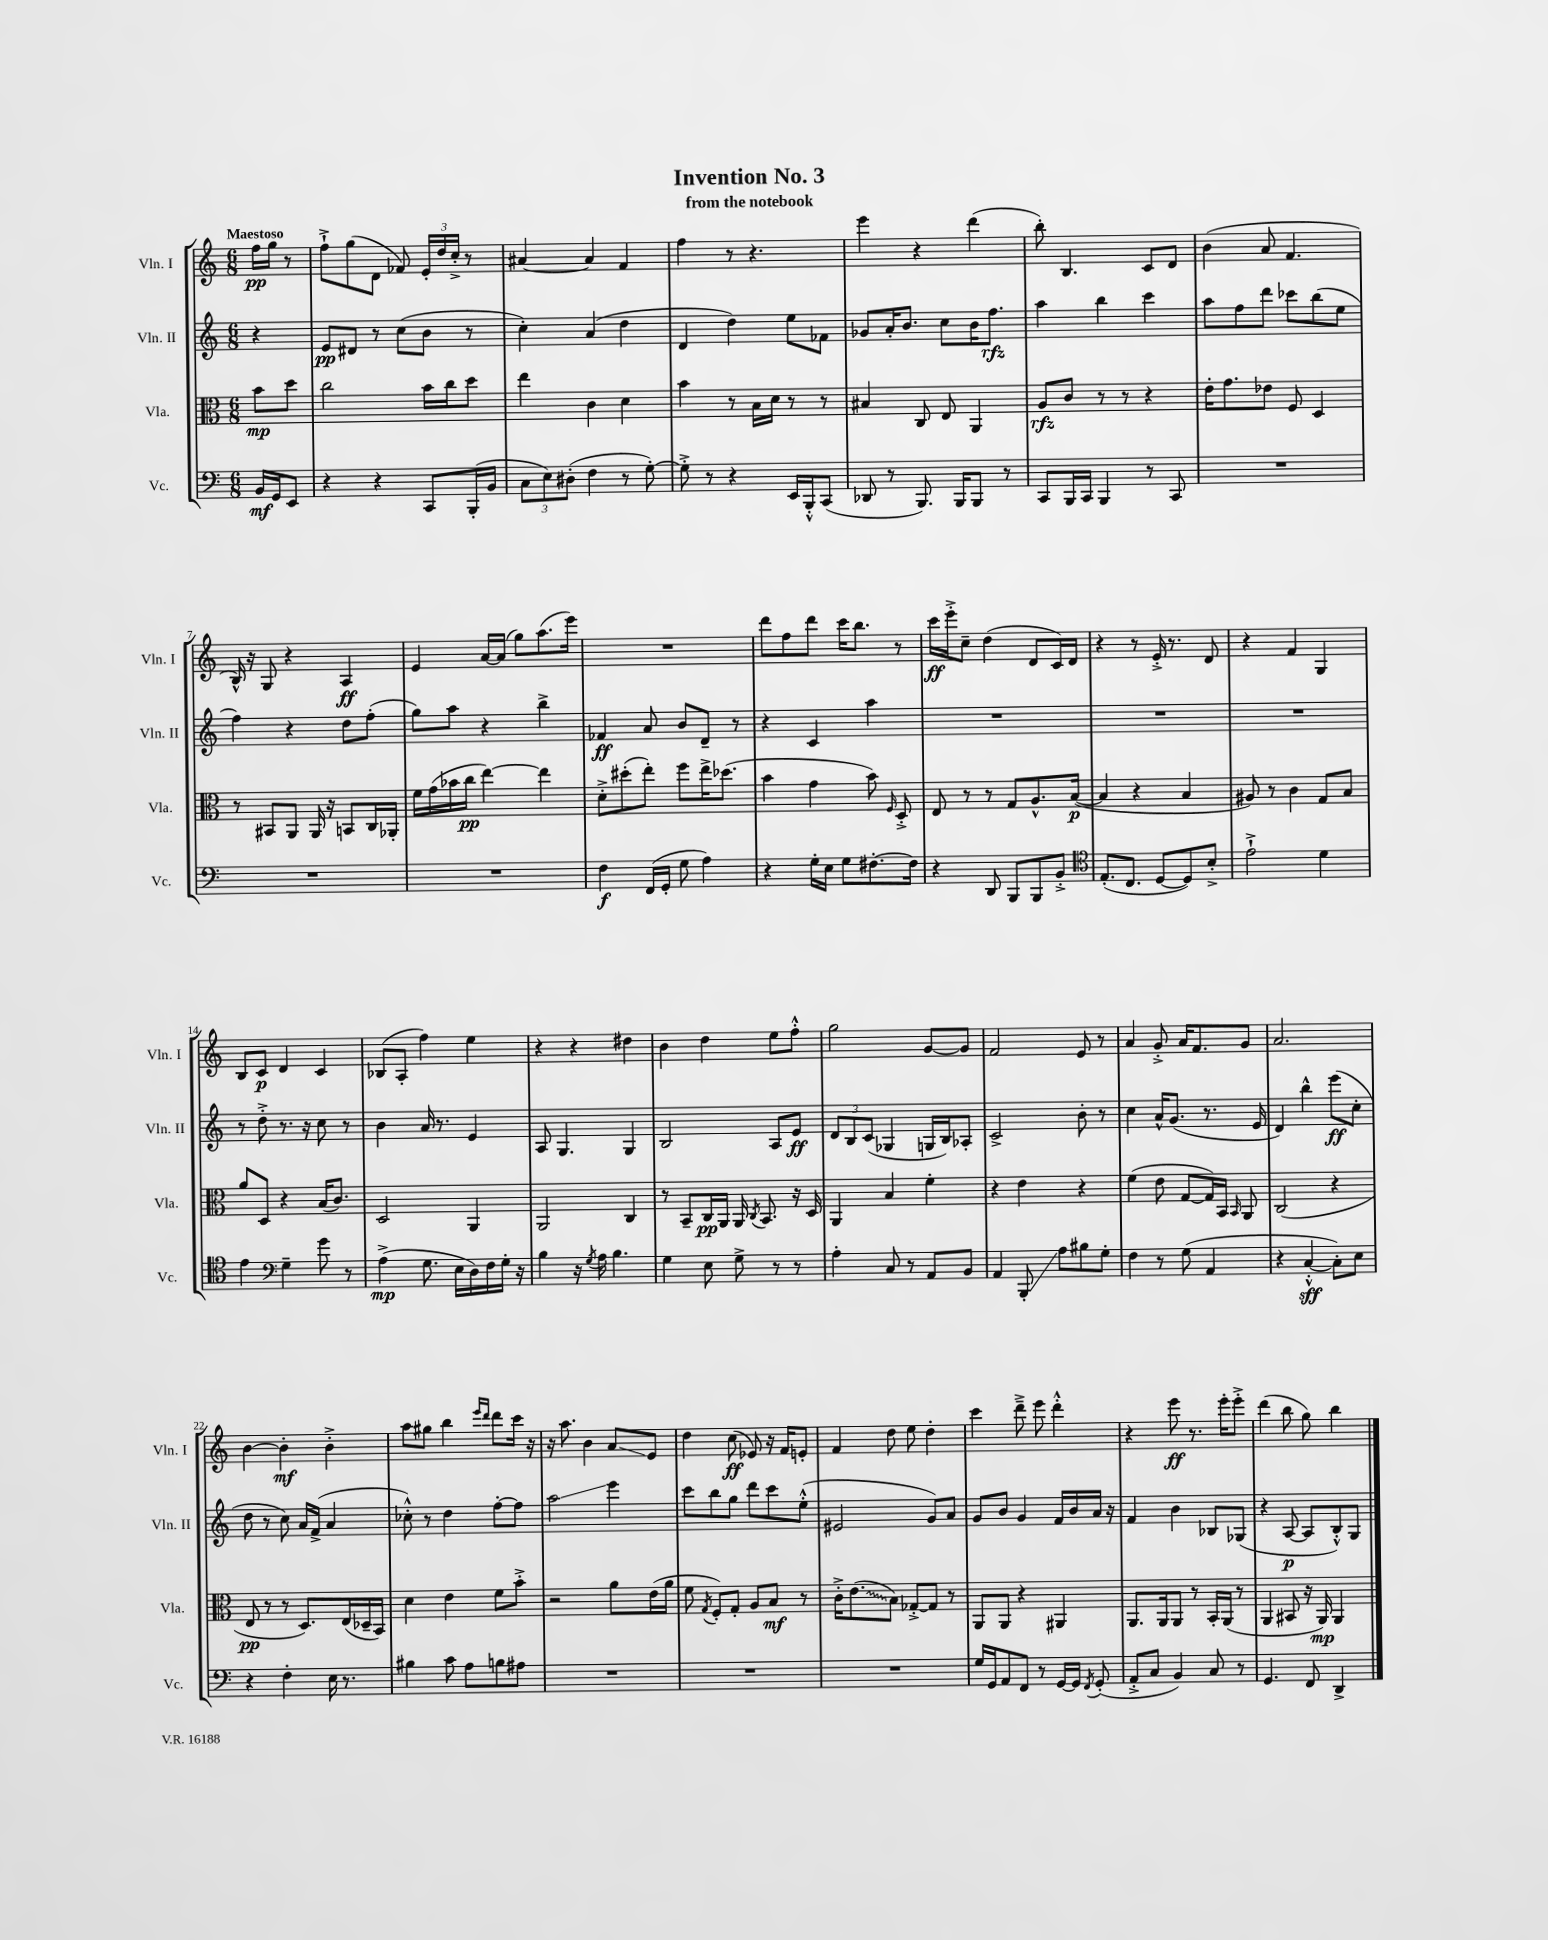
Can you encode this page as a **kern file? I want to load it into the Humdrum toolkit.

**kern	**kern	**kern	**kern
*staff4	*staff3	*staff2	*staff1
*clefF4	*clefC3	*clefG2	*clefG2
*k[]	*k[]	*k[]	*k[]
*M6/8	*M6/8	*M6/8	*M6/8
16BB	8b	4r	16ff
16GG	.	.	16gg
8EE	8dd	.	8r
=	=	=	=
4r	2cc	8e	8ff`^
.	.	8d#	(8gg
4r	.	8r	8d
.	.	(8cc	8f-)
8CC	16b	8b	24e'
.	.	.	24dd
.	16cc	.	.
.	.	.	24cc'^
(16BBB'	8dd	8r	8r
16BB	.	.	.
=	=	=	=
12C	4ee	4cc')	[4a#
12E)	.	.	.
(12D#'	.	.	.
4F	4c	(4a	4a#]
8r	4d	4dd	4f
[8G')	.	.	.
=	=	=	=
8G'^]	4b	4d	4ff
8r	.	.	.
4r	8r	4dd)	8r
.	16B	.	4.r
.	16d	.	.
16EE	8r	8ee	.
16BBB'^^	.	.	.
(8CC	8r	8f-	.
=	=	=	=
8DD-	4B#	8g-	4eee
8r	.	16a'	.
.	.	8.b	.
8.BBB)	8C	.	4r
.	8E	8cc	.
16BBB	.	.	.
8BBB	4AA	16b	(4ddd
.	.	8.ff	.
8r	.	.	.
=	=	=	=
8CC	8A	4aa	8bb')
16BBB	8c	.	4.B
16CC	.	.	.
4BBB	8r	4bb	.
.	8r	.	.
8r	4r	4ccc	8c
8CC	.	.	8d
=	=	=	=
2.r	16e'	8aa	(4b
.	8.g	.	.
.	.	8ff	.
.	8e-	8ddd	8a
.	8F	8ccc-	4.f
.	4D	(8bb	.
.	.	8ee	.
=	=	=	=
2.r	8r	4ff)	16B^^)
.	.	.	16r
.	8BB#	.	8G
.	8AA	4r	4r
.	16AA	.	.
.	16r	.	.
.	8BB	8dd	4A
.	16C	(8ff'	.
.	16AA-'	.	.
=	=	=	=
2.r	16f	8gg)	4e
.	(16g	.	.
.	16b-	8aa	.
.	16cc	.	.
.	[4ee)	4r	[16a
.	.	.	(16a]
.	.	.	8gg)
.	4ee]	4bb^	(8.aa
.	.	.	16eee)
=	=	=	=
4F	8d'^	4f-	2.r
.	(8dd#'	.	.
(16FF	8ee')	8a	.
16GG'	.	.	.
8G	8ff	8b	.
4A)	16ee^	8d~	.
.	(8.dd-	.	.
.	.	8r	.
=	=	=	=
4r	4b	4r	8ddd
.	.	.	8ff
16G'	4g	4c	8ddd
16E	.	.	.
8G	.	.	16ccc
.	.	.	8.bb
[8.F#'	8b)	4aa	.
.	16qqF	.	.
.	8D'^	.	8r
16F#]	.	.	.
=	=	=	=
4r	8E	2.r	16ccc
.	.	.	16eee'^
.	8r	.	8cc~
8DD	8r	.	(4dd
8BBB	8G	.	.
8BBB	8.A^^	.	8d
8BB'^	.	.	16c)
.	([16B	.	16d
=	=	=	=
*clefC4	*	*	*
(8.E'	4B]	2.r	4r
8.C	.	.	.
.	4r	.	8r
[8D	.	.	16e'^
.	.	.	8.r
8D])	4B	.	.
8B'^	.	.	8d
=	=	=	=
2e`^	8A#)	2.r	4r
.	8r	.	.
.	4c	.	4f
4d	8G	.	4G
.	8B	.	.
=	=	=	=
4e	8a	8r	8B
.	8D	8dd'^	8c
*clefF4	*	*	*
4G~	4r	8.r	4d
.	.	16r	.
8g	(16B	8cc	4c
.	8.c)	.	.
8r	.	8r	.
=	=	=	=
(4A^	2D	4b	(8B-
.	.	.	8A'
8.G	.	16a	4ff)
.	.	8.r	.
16E	.	.	.
16D)	4AA	4e	4ee
16F	.	.	.
16G'	.	.	.
16r	.	.	.
=	=	=	=
4B	2AA	8A	4r
.	.	4.G	.
16r	.	.	4r
8qG	.	.	.
16A	.	.	.
4.B	.	.	.
.	4C	4G	4dd#
=	=	=	=
4G	8r	2B	4b
.	8BB~	.	.
8E	16C	.	4dd
.	16AA	.	.
8G^	16AA	.	.
.	8qC	.	.
.	8.BB	.	.
8r	.	8A	8ee
8r	16r	8e	8ff'^^
.	16D	.	.
=	=	=	=
4A'	4AA	12d	2gg
.	.	12B	.
.	.	(12c	.
8C	4B	4G-	.
8r	.	.	.
8AA	4f'	16G	[8g
.	.	16B)	.
8BB	.	8A-'	8g]
=	=	=	=
4AA	4r	2c^	2f
8BBB'	4e	.	.
8A	.	.	.
8B#	4r	8b'	8e
8G'	.	8r	8r
=	=	=	=
4F	(4f	4cc	4a
8r	8e	16a^^	8g'^
.	.	(8.g	.
(8G	[8G	.	16a
.	.	.	8.f
4AA	16G])	8.r	.
.	16BB	.	.
.	16qqBB	.	.
.	8AA	.	8g
.	.	16e	.
=	=	=	=
4r	(2C	4d)	2.a
[4C'^^	.	4bb^^	.
8C'])	4r	(8eee	.
8E	.	8cc'	.
=	=	=	=
4r	8E	8dd	[4b
.	8r	8r	.
4F'	8r	8cc)	4b']
.	8.D)	16a	.
.	.	(16f^	.
16E	.	4a	4b'^
8.r	(16E	.	.
.	16D-~	.	.
.	16BB)	.	.
=	=	=	=
4B#	4d	8cc-'^^)	8aa
.	.	8r	8gg#
8c	4e	4dd	4bb
8A	.	.	.
.	.	.	16qqeee
.	.	.	16qqddd
8B	8f	[8ff'	8ddd
8A#	8b'^	8ff]	16ccc
.	.	.	16r
=	=	=	=
2.r	2r	2aa	16r
.	.	.	8.aa
.	.	.	4b
.	8a	4eee	8a
.	(16e	.	8e
.	16a	.	.
=	=	=	=
2.r	8f	8ccc	4dd
.	8qG	.	.
.	8F')	8bb	.
.	8G'	8gg	(8cc
.	8A	8ddd	8e-)
.	8B	8ccc	16r
.	.	.	16f
.	8r	(8ee'^^	8e'
=	=	=	=
2.r	16c'^	2e#	4f
.	(8.e	.	.
.	8B)	.	8dd
.	[8G-'^	.	8ee
.	8G-]	8g)	4dd'
.	8r	8a	.
=	=	=	=
16G	8AA	8g	4ccc
16GG	.	.	.
8AA	8AA	8b	.
8FF	4r	4g	8ddd~^
8r	.	.	8eee
[16GG	4AA#	16f	4ddd'^^
16GG]	.	16b	.
8qFF	.	.	.
(8GG'	.	16a	.
.	.	16r	.
=	=	=	=
8AA'^	8.AA	4f	4r
8C	.	.	.
.	16AA	.	.
4BB)	8AA	4b	8eee
.	8r	.	8.r
8C	16BB'	8B-	.
.	(16AA	.	16eee'
8r	8r	(8G-	8eee'^
=	=	=	=
4.GG	4AA	4r	(4ddd
.	8BB#	[8A	8bb
8FF	16r	8A]	8gg)
.	16AA)	.	.
4DD^	4AA	8B'^^)	4bb
.	.	8G	.
==	==	==	==
*-	*-	*-	*-
